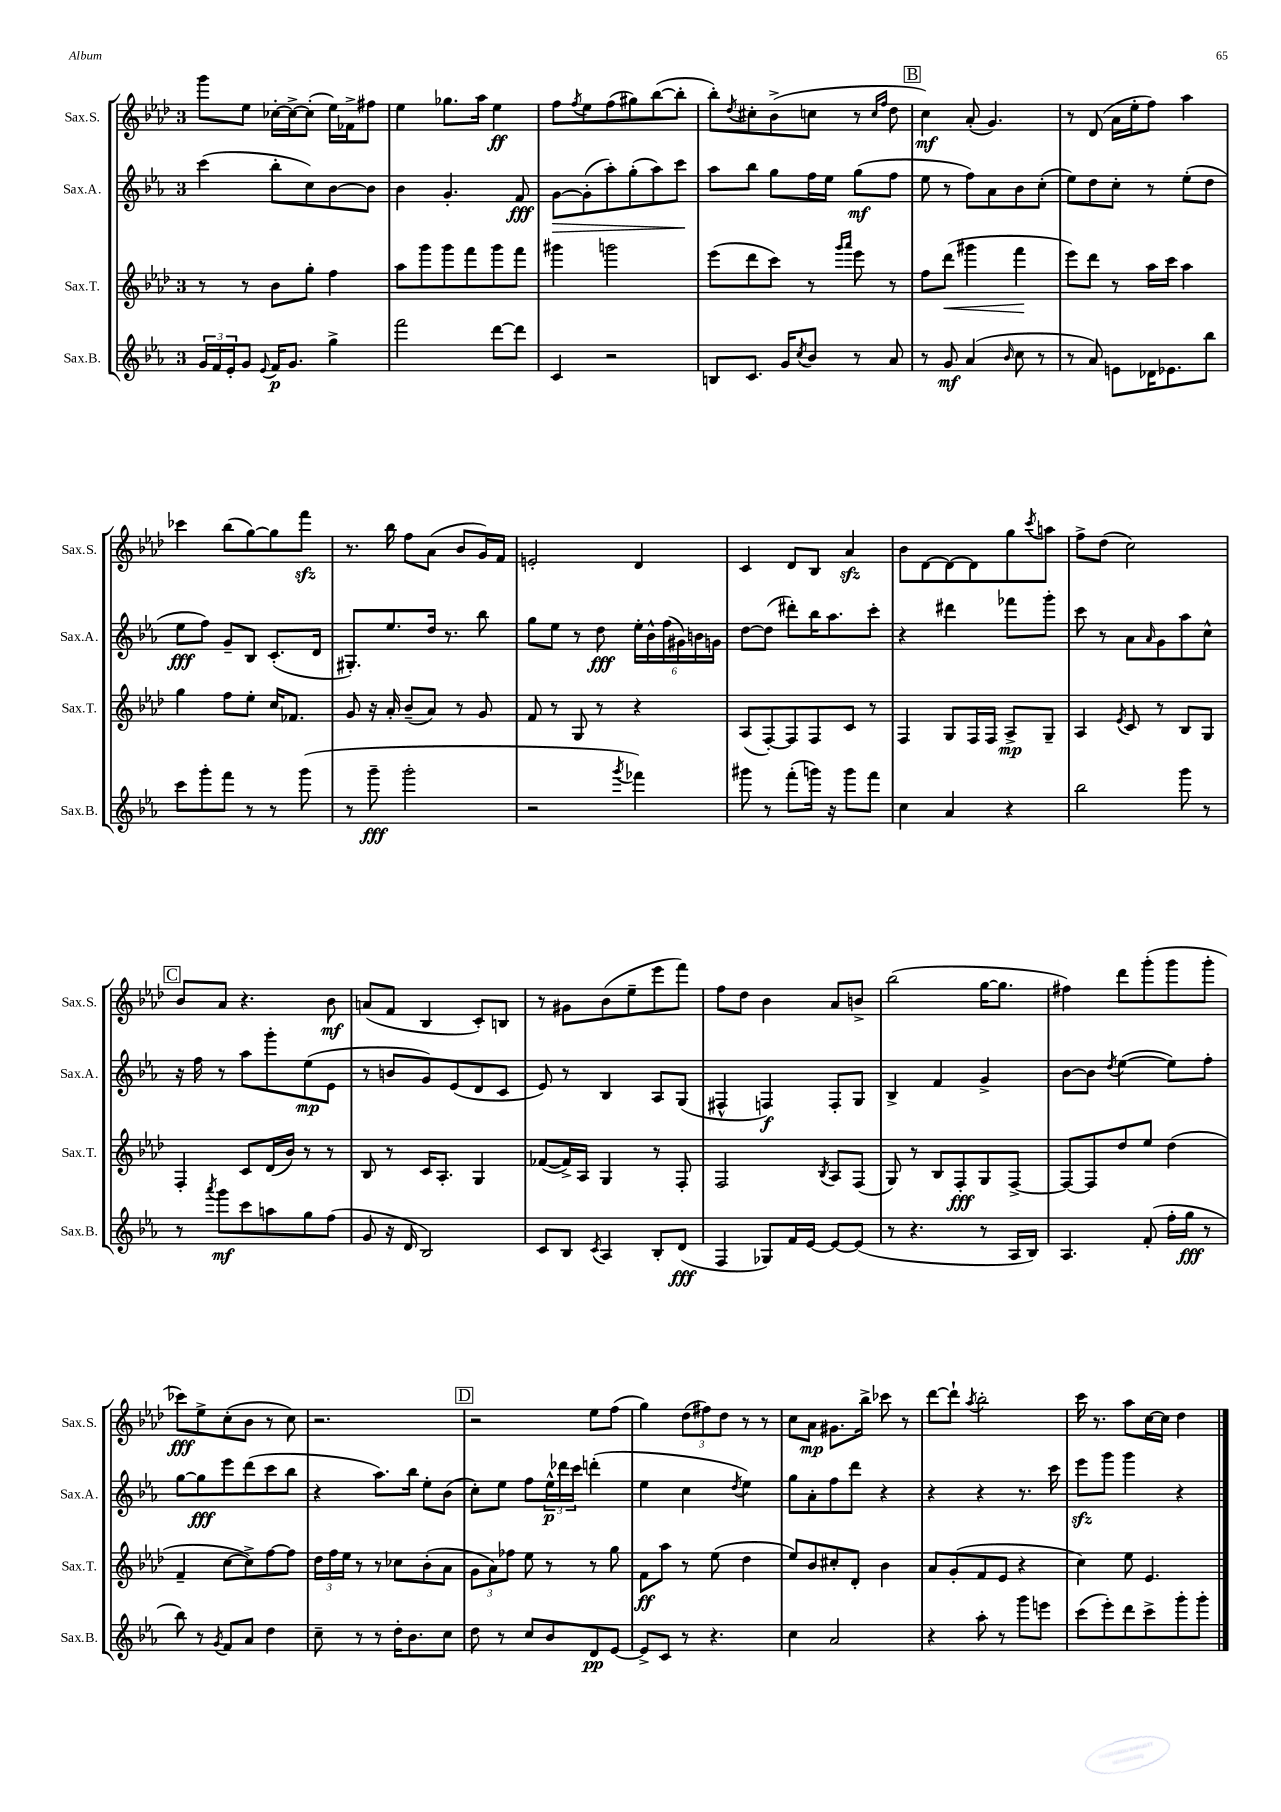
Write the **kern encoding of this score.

**kern	**dynam	**kern	**dynam	**kern	**dynam	**kern	**dynam
*part4	*part4	*part3	*part3	*part2	*part2	*part1	*part1
*staff4	*staff4	*staff3	*staff3	*staff2	*staff2	*staff1	*staff1
*I"Sax.B.	*	*I"Sax.T.	*	*I"Sax.A.	*	*I"Sax.S.	*
*I'Sax.B.	*	*I'Sax.T.	*	*I'Sax.A.	*	*I'Sax.S.	*
*clefG2	*	*clefG2	*	*clefG2	*	*clefG2	*
*k[b-e-a-]	*	*k[b-e-a-d-]	*	*k[b-e-a-]	*	*k[b-e-a-d-]	*
*M3/4	*	*M3/4	*	*M3/4	*	*M3/4	*
=57	=57	=57	=57	=57	=57	=57	=57
24g/LL	.	8r	.	(4ccc\	.	8ggg\L	.
24f/	.	.	.	.	.	.	.
24e-'/J	.	.	.	.	.	.	.
8g/J	.	8r	.	.	.	8ee-\J	.
8qqe-/	.	.	.	.	.	.	.
16f/KL	p	8b-\L	.	8bb-'\L	.	[16cc-X'\LL	.
8.g/J	.	.	.	.	.	16cc-^\J_	.
.	.	8gg'\J	.	8cc\)	.	(8cc-'\J]	.
4gg^\	.	4ff\	.	[8b-\	.	16ee-\LL)	.
.	.	.	.	.	.	16f-X^\J	.
.	.	.	.	8b-\J]	.	8ff#X\J	.
=58	=58	=58	=58	=58	=58	=58	=58
2fff\	.	8aa-\L	.	4b-\	.	4ee-\	.
.	.	8ggg\	.	.	.	.	.
.	.	8ggg\	.	4.g'/	.	8.gg-X\L	.
.	.	8fff\	.	.	.	.	.
.	.	.	.	.	.	16aa-\Jk	.
[8ddd\L	.	8ggg\	.	.	.	4ee-\	ff
8ddd\J]	.	8fff\J	.	8f/	fff	.	.
=59	=59	=59	=59	=59	=59	=59	=59
!	!	!	!	!	!LO:HP:b	!	!
4c/	.	4ggg#X\	.	[8g\L	>	8ff\L	.
.	.	.	.	.	.	8qff/	.
.	.	.	.	(8g'\]	.	8ee-\	.
2r	.	2gggn\	.	8aa-'\)	.	(8ff\	.
.	.	.	.	(8gg'\	.	8gg#X\)	.
.	.	.	.	8aa-\)	.	([8bb-\	.
.	.	.	.	8ccc\J	.	8bb-'\J]	.
.	.	.	.	.	]	.	.
=60	=60	=60	=60	=60	=60	=60	=60
8Bn/L	.	(8eee-\L	.	8aa-\L	.	8bb-'\L)	.
.	.	.	.	.	.	8qdd-/	.
8.c/J	.	8ddd-\	.	8bb-\J	.	8cc#X'\	.
.	.	8ccc\J)	.	8gg\L	.	(8b-^\	.
16g/KL	.	.	.	.	.	.	.
8qcc/	.	.	.	.	.	.	.
8b-/J	.	8r	.	16ff\L	.	8ccn\J	.
.	.	.	.	16ee-\JJ	.	.	.
.	.	16qqggg/LL	.	.	.	.	.
.	.	16qqaaa-/JJ	.	.	.	.	.
8r	.	8eee-\	.	(8gg\L	mf	8r	.
.	.	.	.	.	.	16qqcc/LL	.
.	.	.	.	.	.	16qqff/JJ	.
8a-/	.	8r	.	8ff\J	.	8dd-\	.
!!LO:REH:place=s1:t=B
=61	=61	=61	=61	=61	=61	=61	=61
8r	.	8ff\L	.	8ee-\	.	4cc\)	mf
!	!	!	!LO:HP:b	!	!	!	!
8g/	mf	(8ddd-\J	<	8r	.	.	.
(4a-/	.	4ggg#X\	.	8ff\L)	.	(8a-'/	.
.	.	.	.	8a-\	.	4.g/)	.
16qqb-/	.	.	.	.	.	.	.
8cc\	.	4fff\	.	8b-\	.	.	.
8r	.	.	.	(8cc'\J	.	.	.
.	.	.	[	.	.	.	.
=62	=62	=62	=62	=62	=62	=62	=62
8r	.	8eee-\L)	.	8ee-\L)	.	8r	.
8a-/)	.	8ddd-\J	.	8dd\	.	(8d-/	.
8en\L	.	8r	.	8cc'\J	.	16a-\LL	.
.	.	.	.	.	.	16ee-'\J	.
16d-X\K	.	16aa-\LL	.	8r	.	8ff\J)	.
8.e-X\	.	16ccc\JJ	.	.	.	.	.
.	.	4aa-\	.	(8ee-'\L	.	4aa-\	.
8bb-\J	.	.	.	8dd\J	.	.	.
!!LO:LB:g=z
=63	=63	=63	=63	=63	=63	=63	=63
8ccc\L	.	4gg\	.	8ee-\L	fff	4ccc-X\	.
8ggg'\	.	.	.	8ff\J)	.	.	.
8fff\J	.	8ff\L	.	8g~/L	.	(8bb-\L	.
8r	.	8ee-'\J	.	8B-/J	.	[8gg\)	.
8r	.	16cc/KL	.	(8.c'/L	.	8gg\]	.
.	.	8.f-X/J	.	.	.	.	.
(8ggg\	.	.	.	.	.	8fffzz\J	.
.	.	.	.	16d/Jk	.	.	.
=64	=64	=64	=64	=64	=64	=64	=64
8r	.	8g/	.	8.G#X'/L)	.	8.r	.
8ggg~\	fff	16r	.	.	.	.	.
.	.	16a-'/	.	8.ee-/	.	16bb-\	.
2ggg'\	.	(8b-~/L	.	.	.	8ff\L	.
.	.	8a-/J)	.	16dd/Jk	.	(8a-\J	.
.	.	.	.	8.r	.	.	.
.	.	8r	.	.	.	8b-/L	.
.	.	8g/	.	8bb-\	.	16g/L)	.
.	.	.	.	.	.	16f/JJ	.
=65	=65	=65	=65	=65	=65	=65	=65
2r	.	8f/	.	8gg\L	.	2en'/	.
.	.	8r	.	8ee-\J	.	.	.
.	.	8G/	.	8r	.	.	.
.	.	8r	.	8dd\	fff	.	.
8qggg/	.	.	.	.	.	.	.
4fff-X\)	.	4r	.	24ee-'\LL	.	4d-/	.
.	.	.	.	24b-^^\	.	.	.
.	.	.	.	(24ff\	.	.	.
.	.	.	.	24g#X\)	.	.	.
.	.	.	.	24bn\	.	.	.
.	.	.	.	24gn\JJ	.	.	.
=66	=66	=66	=66	=66	=66	=66	=66
8ggg#X\	.	(8A-/L	.	[8dd\L	.	4c/	.
8r	.	[8F'/)	.	(8dd\J]	.	.	.
(8fff'\L	.	8F/]	.	8ddd#X'\L)	.	8d-/L	.
16gggn\Jk)	.	8F/	.	16bb-\K	.	8B-/J	.
16r	.	.	.	8.aa-\	.	.	.
8ggg\L	.	8c/J	.	.	.	4a-zz/	.
8fff\J	.	8r	.	8ccc'\J	.	.	.
=67	=67	=67	=67	=67	=67	=67	=67
4cc\	.	4F/	.	4r	.	8b-\L	.
.	.	.	.	.	.	[8d-\	.
4a-/	.	8G/L	.	4ddd#X\	.	8d-\_	.
.	.	16F/L	.	.	.	8d-\]	.
.	.	16F/JJ	.	.	.	.	.
4r	.	8A-^/L	mp	8fff-X\L	.	8gg\	.
.	.	.	.	.	.	8qccc/	.
.	.	8G~/J	.	8ggg'\J	.	8aan\J	.
=68	=68	=68	=68	=68	=68	=68	=68
2bb-\	.	4A-/	.	8ccc\	.	8ff^\L	.
.	.	.	.	8r	.	(8dd-\J	.
.	.	8qe-/	.	.	.	.	.
.	.	8c/	.	8a-\L	.	2cc\)	.
.	.	.	.	16qqa-/	.	.	.
.	.	8r	.	8g\	.	.	.
8ggg\	.	8B-/L	.	8aa-\	.	.	.
8r	.	8G/J	.	8cc^^\J	.	.	.
!!LO:LB:g=z
!!LO:REH:place=s1:t=C
=69	=69	=69	=69	=69	=69	=69	=69
8r	.	4F'/	.	16r	.	8b-/L	.
.	.	.	.	16ff\	.	.	.
8qaaa-/	.	.	.	.	.	.	.
8ggg\L	mf	.	.	8r	.	8a-/J	.
8ccc\	.	8c/L	.	8aa-\L	.	4.r	.
8aan\	.	(16d-/L	.	8ggg'\	.	.	.
.	.	16b-/JJ)	.	.	.	.	.
8gg\	.	8r	.	(8ee-\	mp	.	.
(8ff\J	.	8r	.	8e-\J	.	8b-\	mf
=70	=70	=70	=70	=70	=70	=70	=70
8g/	.	8B-/	.	8r	.	(8an/L	.
16r	.	8r	.	8bn/L	.	8f/J	.
16d/	.	.	.	.	.	.	.
2B-/)	.	16c/KL	.	8g/)	.	4B-/	.
.	.	8.A-'/J	.	.	.	.	.
.	.	.	.	(8e-/	.	.	.
.	.	4G/	.	8d/	.	8c'/L)	.
.	.	.	.	8c/J	.	8Bn/J	.
=71	=71	=71	=71	=71	=71	=71	=71
8c/L	.	([8f-X/L	.	8e-/)	.	8r	.
8B-/J	.	16f-^/L])	.	8r	.	8g#X\L	.
.	.	16A-/JJ	.	.	.	.	.
8qc/	.	.	.	.	.	.	.
4A-/	.	4G/	.	4B-/	.	(8b-\	.
.	.	.	.	.	.	8ee-~\	.
8B-'/L	.	8r	.	8A-/L	.	8eee-\	.
(8d/J	fff	8F'/	.	(8G/J	.	8fff\J)	.
=72	=72	=72	=72	=72	=72	=72	=72
4F/	.	2F/	.	4F#X^^/	.	8ff\L	.
.	.	.	.	.	.	8dd-\J	.
8G-X/L)	.	.	.	4Fn/)	f	4b-\	.
16f/L	.	.	.	.	.	.	.
[16e-/JJ	.	.	.	.	.	.	.
.	.	8qB-/	.	.	.	.	.
8e-/L_	.	8A-/L	.	8F'/L	.	8a-/L	.
(8e-/J]	.	(8F/J	.	8G/J	.	8bn^/J	.
=73	=73	=73	=73	=73	=73	=73	=73
8r	.	8G/)	.	4B-^/	.	(2bb-\	.
4.r	.	8r	.	.	.	.	.
.	.	8B-/L	.	4f/	.	.	.
.	.	8F'/	fff	.	.	.	.
8r	.	8G/	.	4g^/	.	[16gg\KL	.
.	.	.	.	.	.	8.gg\J]	.
16A-/LL	.	[8F^/J	.	.	.	.	.
16B-/JJ)	.	.	.	.	.	.	.
=74	=74	=74	=74	=74	=74	=74	=74
4.A-/	.	8F/L_	.	[8b-\L	.	4ff#X\)	.
.	.	8F/]	.	8b-\J]	.	.	.
.	.	.	.	8qdd/	.	.	.
.	.	8dd-/	.	([4ee-\	.	8ddd-\L	.
(8f'/	.	8ee-/J	.	.	.	(8ggg'\	.
16ff'\LL	.	(4dd-\	.	8ee-\L])	.	8ggg\	.
16gg\JJ	fff	.	.	.	.	.	.
8r	.	.	.	8ff'\J	.	8ggg'\J	.
!!LO:LB:g=z
=75	=75	=75	=75	=75	=75	=75	=75
8bb-\)	.	4f~/	.	[8gg\L	.	8ccc-X\L)	fff
8r	.	.	.	8gg\]	fff	8ee-^\	.
8qg/	.	.	.	.	.	.	.
8f/L	.	[8cc\L	.	8eee-\	.	(8cc'\	.
8a-/J	.	8cc^\])	.	(8ddd\	.	8b-\J	.
4dd\	.	[8ff\	.	8ccc\	.	8r	.
.	.	8ff\J]	.	8bb-\J	.	8cc\)	.
=76	=76	=76	=76	=76	=76	=76	=76
8cc~\	.	24dd-\LL	.	4r	.	2.r	.
.	.	24ff\	.	.	.	.	.
.	.	24ee-\JJ	.	.	.	.	.
8r	.	8r	.	.	.	.	.
8r	.	8r	.	8.aa-\L)	.	.	.
16dd'\KL	.	8cc-X\L	.	.	.	.	.
8.b-\	.	.	.	16bb-\Jk	.	.	.
.	.	(8b-'\	.	8ee-'\L	.	.	.
8cc\J	.	8a-\J	.	(8b-\J	.	.	.
!!LO:REH:place=s1:t=D
=77	=77	=77	=77	=77	=77	=77	=77
8dd\	.	12g\L	.	8cc'\L)	.	2r	.
.	.	12a-\)	.	.	.	.	.
8r	.	.	.	8ee-\J	.	.	.
.	.	12ff-X\J	.	.	.	.	.
8cc/L	.	8ee-\	.	8ff\L	.	.	.
8b-/	.	8r	.	24ee-^^\L	p	.	.
.	.	.	.	24ddd-X\	.	.	.
.	.	.	.	24ccc\JJ	.	.	.
8d/	pp	8r	.	(4dddn'\	.	8ee-\L	.
[8e-/J	.	8gg\	.	.	.	(8ff\J	.
=78	=78	=78	=78	=78	=78	=78	=78
8e-^/L]	.	8f\L	ff	4ee-\	.	4gg\)	.
8c/J	.	8aa-\J	.	.	.	.	.
8r	.	8r	.	4cc\	.	(12dd-\L	.
.	.	.	.	.	.	12ff#X\)	.
4.r	.	(8ee-\	.	.	.	.	.
.	.	.	.	.	.	12dd-\J	.
.	.	.	.	8qdd/	.	.	.
.	.	4dd-\	.	4ee-\)	.	8r	.
.	.	.	.	.	.	8r	.
=79	=79	=79	=79	=79	=79	=79	=79
4cc\	.	8ee-/L)	.	8gg\L	.	8cc\L	.
.	.	8b-/	.	8a-'\	.	8a-\J	mp
2a-/	.	8cc#X'/	.	8ff\	.	8.g#X\L	.
.	.	8d-'/J	.	8ddd\J	.	.	.
.	.	.	.	.	.	16bb-^\Jk	.
.	.	4b-\	.	4r	.	8ccc-X\	.
.	.	.	.	.	.	8r	.
=80	=80	=80	=80	=80	=80	=80	=80
4r	.	8a-/L	.	4r	.	[8ddd-\L	.
.	.	(8g'/	.	.	.	8ddd-`\J]	.
.	.	.	.	.	.	8qaa-/	.
8aa-'\	.	8f/	.	4r	.	2bb-'\	.
8r	.	8e-/J	.	.	.	.	.
8ggg\L	.	4r	.	8.r	.	.	.
8eeen\J	.	.	.	.	.	.	.
.	.	.	.	16ccc\	.	.	.
=81	=81	=81	=81	=81	=81	=81	=81
(8ccc\L	.	4cc\)	.	8eee-zz\L	.	16ccc\	.
.	.	.	.	.	.	8.r	.
8eee-'\)	.	.	.	8ggg\J	.	.	.
8ddd\	.	8ee-\	.	4ggg\	.	8aa-\L	.
8ccc^\	.	4.e-/	.	.	.	[16cc\L	.
.	.	.	.	.	.	16cc\JJ]	.
8ggg'\	.	.	.	4r	.	4dd-\	.
8ggg'\J	.	.	.	.	.	.	.
==	==	==	==	==	==	==	==
*-	*-	*-	*-	*-	*-	*-	*-
